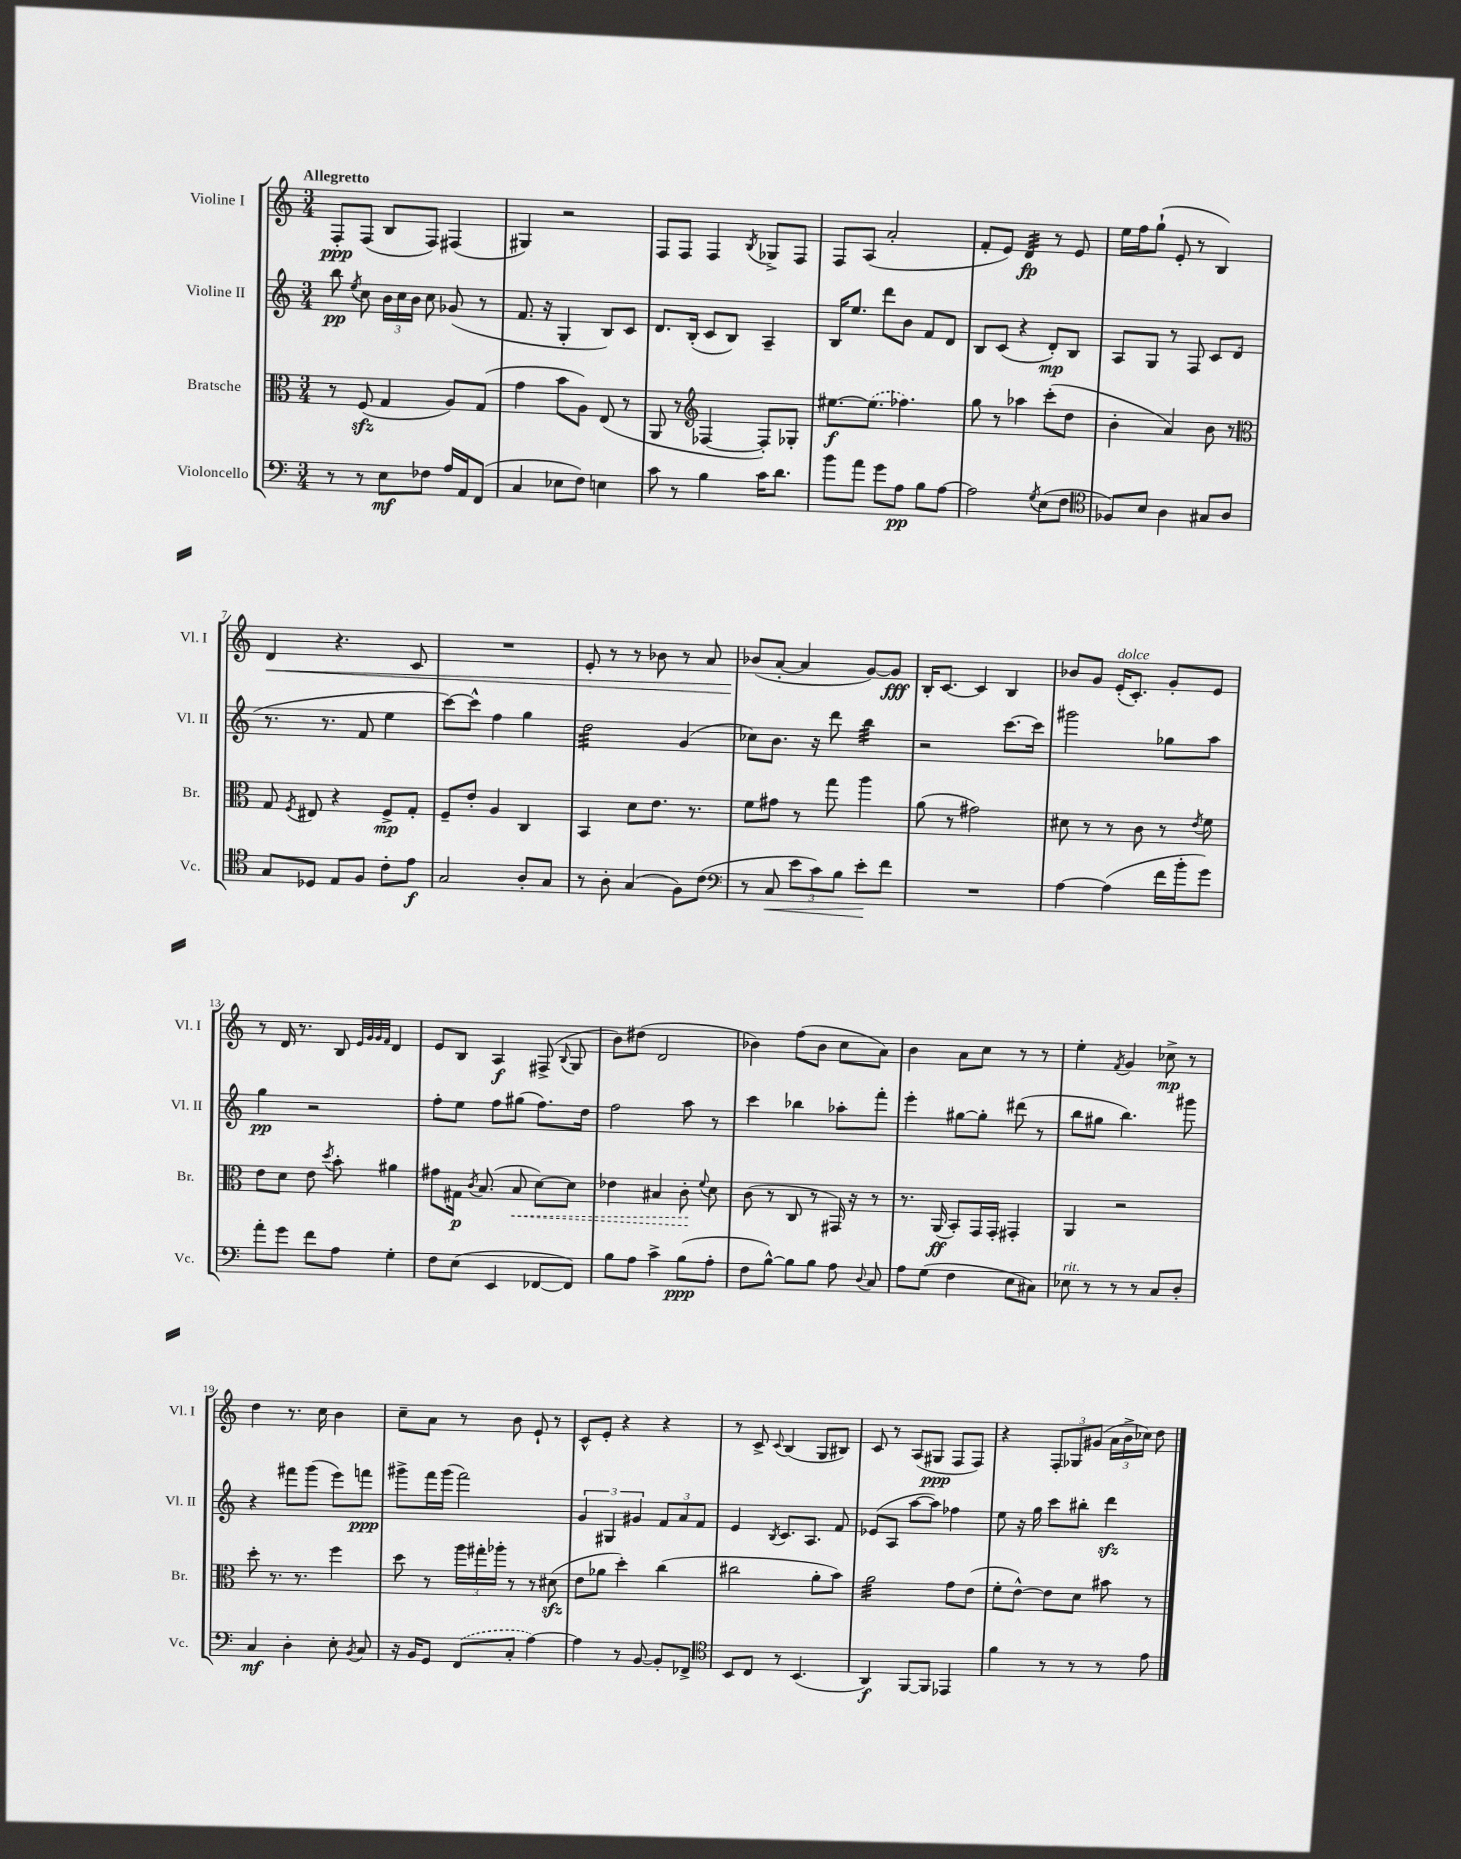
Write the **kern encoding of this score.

**kern	**kern	**kern	**kern
*staff4	*staff3	*staff2	*staff1
*clefF4	*clefC3	*clefG2	*clefG2
*k[]	*k[]	*k[]	*k[]
*M3/4	*M3/4	*M3/4	*M3/4
8r	8r	8bb	8F'
.	.	8qee	.
8r	(8F	8cc	(8F
8E	4G	24b	8B
.	.	24cc	.
.	.	24b	.
8F-	.	8cc	8F)
16A	8A)	(8g-	(4F#
16AA	.	.	.
(8FF	(8G	8r	.
=	=	=	=
4C	4g	8.f	4G#)
.	.	16r	.
8E-	8b	4G'	2r
8F)	8A)	.	.
4E	(8E	8B)	.
.	8r	8c	.
=	=	=	=
8c	8AA	8.d	8F
8r	8r	.	8F
.	.	(16B'	.
*	*clefG2	*	*
4B	[4F-	8c	4F
.	.	8B)	.
.	.	.	8qB
16c	8F-'])	4A~	8G-^
8.d	.	.	.
.	8G-'	.	8F
=	=	=	=
8b	[8.ee#	16B	8F
.	.	8.ee	.
8a	.	.	(8A
.	(8.ee#]	.	.
8g	.	8ddd	2a'
8A	4.ff-)	8b	.
8B	.	8f	.
[8A	.	8d	.
=	=	=	=
2A]	8gg	8B	8f'
.	8r	(8c	8e)
.	4aa-	4r	4d
8qG	.	.	.
(8E	(8ccc'	8d')	8r
8F	8dd	8B	8e
=	=	=	=
*clefC4	*	*	*
8F-)	4b'	8A	16ee
.	.	.	16ff
8B	.	8G	(8gg`
4A	4a)	8r	8e'
.	.	8F	8r
8G#	8b	8c	4B)
8A	8r	(8d	.
=	=	=	=
*	*clefC3	*	*
8G	8G	8.r	4d
.	8qF	.	.
8D-	8E#	.	.
.	.	8.r	.
8E	4r	.	4.r
8F	.	8f	.
8c'	8F^	4ee	.
8e	8G'	.	8c
=	=	=	=
2G	8F~	[8ccc)	2.r
.	8e'	8ccc^^]	.
.	4A	4ff	.
8A'	4C	4gg	.
8G	.	.	.
=	=	=	=
8r	4BB	2dd	8e'
8A'	.	.	8r
(4G	8d	.	8r
.	8.e	.	8b-
8F)	.	(4g	8r
.	8.r	.	.
(8c	.	.	8a
=	=	=	=
*clefF4	*	*	*
8r	8f	8cc-)	(8b-
8C	8g#	8.b	[8a'
12e	8r	.	4a]
.	.	16r	.
12c)	.	.	.
.	8gg	8ddd	.
12B	.	.	.
8e'	4aa	4bb	[8g)
8f	.	.	8g]
=	=	=	=
2.r	(8a	2r	16B'
.	.	.	[8.c
.	8r	.	.
.	2g#)	.	4c]
.	.	[8.ccc	4B
.	.	16ccc]	.
=	=	=	=
[4A	8d#	2ggg#	8b-
.	8r	.	8g
(4A]	8r	.	(16e'
.	.	.	8.c')
.	8c	.	.
16f	8r	8gg-	8g'
16b'	.	.	.
.	8qe	.	.
8g)	8f	8aa	8e
=	=	=	=
8a'	8e	4gg	8r
8g	8d	.	16d
.	.	.	8.r
8f	8e	2r	.
.	8qdd	.	.
8A	8b'	.	8B
.	.	.	32qqe
.	.	.	32qqg
.	.	.	32qqg
.	.	.	32qqf
4G'	4a#	.	4d
=	=	=	=
8F	8g#	8ff'	8e
(8E	16G#	8ee	8B
.	8qc	.	.
.	(8.B	.	.
4EE	.	8ff	4A
.	8B	(8gg#	.
[8FF-	[8d)	8.ff)	(8F#^
.	.	.	8qqB
8FF-])	8d]	.	8G
.	.	16dd	.
=	=	=	=
8B	4e-	2ff	8b)
8A	.	.	(8dd#
4c^	4B#	.	2d
(8B	8c'	8aa	.
.	8qqf	.	.
8A'	8d	8r	.
=	=	=	=
8F	(8c	4ccc	4b-)
[8B^^)	8r	.	.
8B]	8C	4bb-	(8ff
8B	8r	.	8b-
8A	16GG#)	8aa-'	8cc
.	16r	.	.
8qqD	.	.	.
8C	8r	8fff'	8a)
=	=	=	=
8A	8.r	4eee'	4b
(8G	.	.	.
.	(16AA	.	.
4F	8BB')	[8gg#	8a
.	16GG	8gg#']	8cc
.	16GG'	.	.
8E	4GG#'	(8ddd#	8r
8C#)	.	8r	8r
=	=	=	=
8E-	4AA	8bb	4ee'
8r	.	8gg#	.
.	.	.	8qf
8r	2r	4.bb)	4g
8r	.	.	.
8C	.	.	8cc-^
8D'	.	8ggg#	8r
=	=	=	=
4C	8dd'	4r	4dd
.	8.r	.	.
4D'	.	8fff#	8.r
.	8.r	.	.
.	.	(8ggg	.
.	.	.	16cc
8E'	4ff	8eee)	4b
8qBB	.	.	.
8C	.	8fff	.
=	=	=	=
16r	8dd	8ggg#^	8cc~
16BB	.	.	.
8GG	8r	16fff	8a
.	.	(16ggg#	.
(8FF	24aa	2fff)	8r
.	24gg#'	.	.
.	24aa-'	.	.
8C'	8r	.	8b
[4A)	8r	.	8e`
.	(8d#	.	8r
=	=	=	=
4A]	8e	6g	8c^^
.	8a-	.	8e'
.	.	6G#	.
8r	4dd')	.	4r
.	.	6g#	.
[8BB	.	.	.
8BB']	(4cc	12f	4r
.	.	12a	.
8FF-^	.	.	.
.	.	12f	.
=	=	=	=
*clefC4	*	*	*
8BB	2cc#	4e	8r
8C	.	.	8c^
.	.	8qB	8qqc
8r	.	8.c	(4B
(4.BB	.	.	.
.	.	8.A	.
.	8a'	.	8G
.	8b)	8f	8B#)
=	=	=	=
4AA)	2a	(8e-	8c
.	.	8A	8r
[8FF	.	[8aa	(8A
8FF]	.	8aa])	8G#
4EE-	8g	4ff-	8F
.	(8e	.	8F)
=	=	=	=
4f	8f'	8ee	4r
.	[8e^^)	16r	.
.	.	16gg	.
8r	8e]	8ccc	12F'
.	.	.	12G-
8r	8d	8bb#'	.
.	.	.	(12g#
8r	8b#	4ddd	24a
.	.	.	24b^
.	.	.	24cc-)
8e	8r	.	8dd
==	==	==	==
*-	*-	*-	*-
